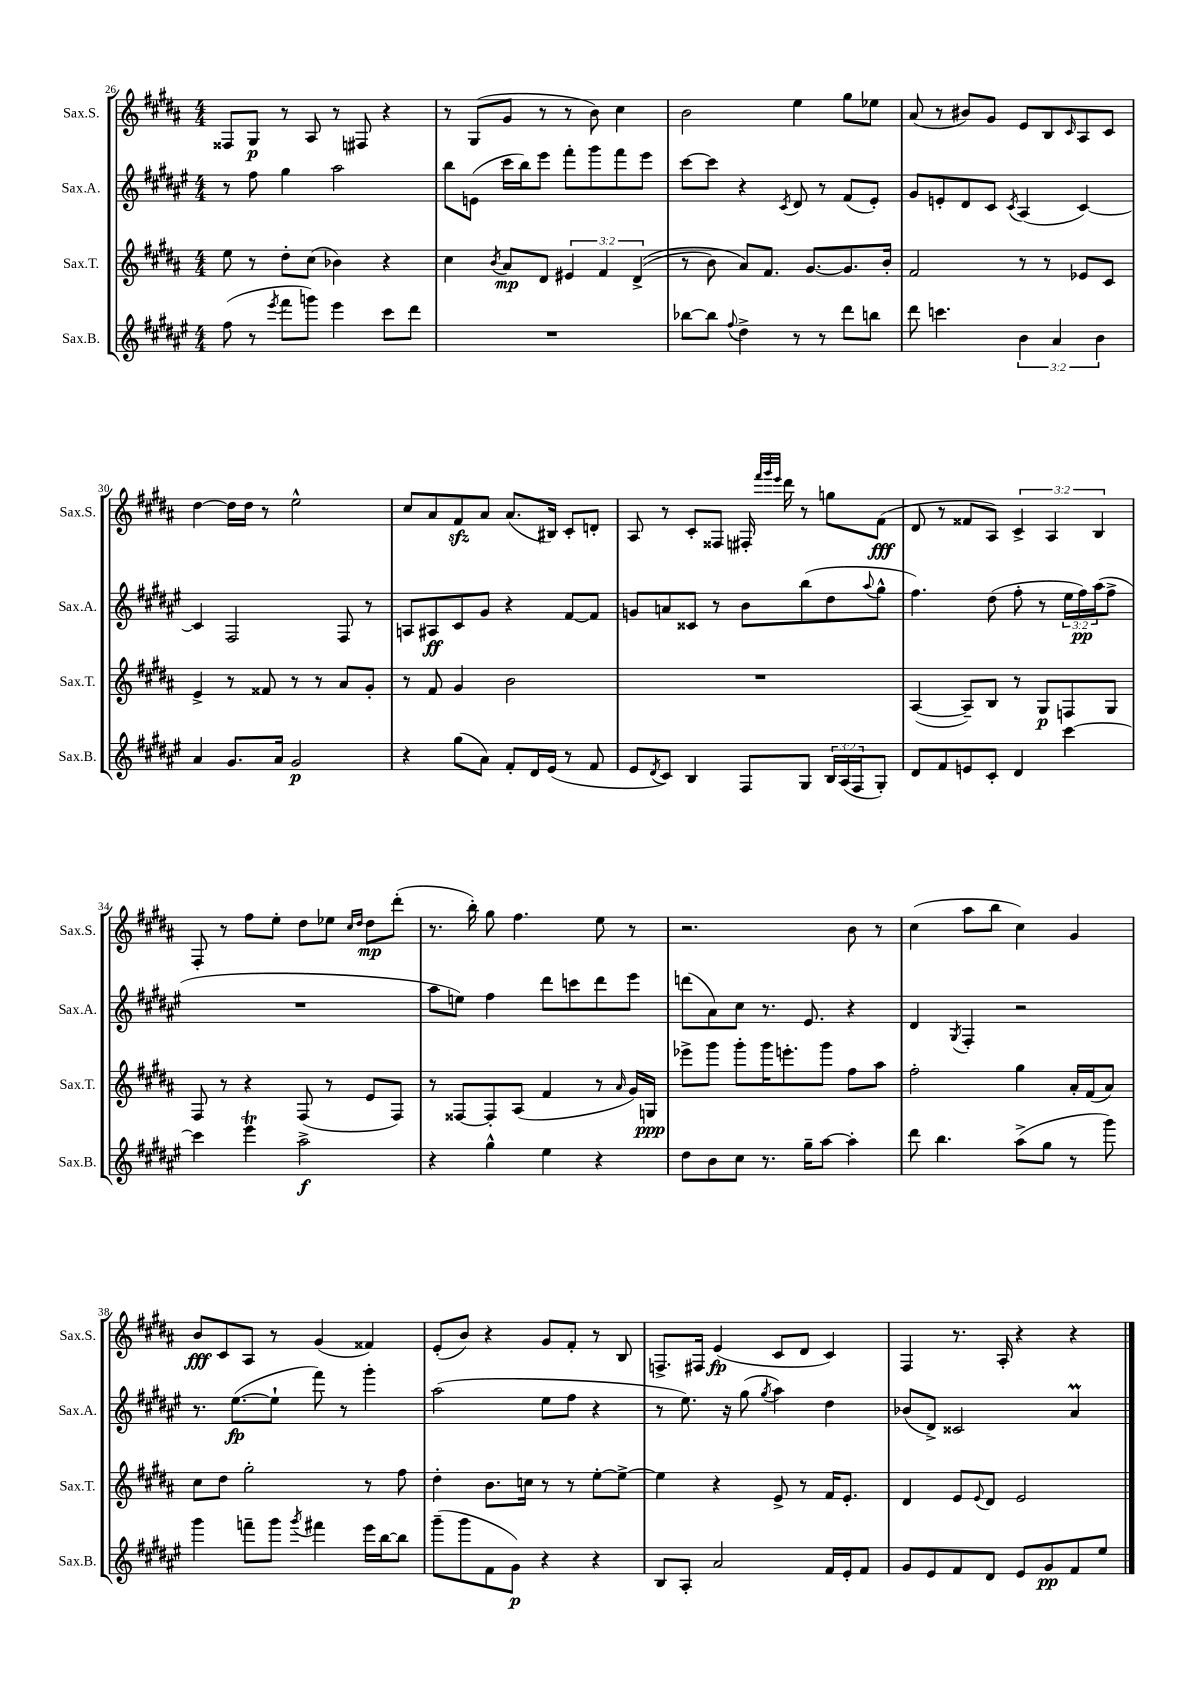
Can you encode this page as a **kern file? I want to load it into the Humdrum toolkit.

**kern	**kern	**kern	**kern
*staff4	*staff3	*staff2	*staff1
*clefG2	*clefG2	*clefG2	*clefG2
*k[f#c#g#d#a#e#]	*k[f#c#g#d#a#]	*k[f#c#g#d#a#e#]	*k[f#c#g#d#a#]
*M4/4	*M4/4	*M4/4	*M4/4
(8ff#\	8ee\	8r	8F##/L
8r	8r	8ff#\	8G#/J
8qeee#/	.	.	.
8fff#\L	8dd#'\L	4gg#\	8r
8ggg\J)	(8cc#\J	.	8A#/
4eee#\	4b-\)	2aa#\	8r
.	.	.	8F#/
8ccc#\L	4r	.	4r
8ddd#\J	.	.	.
=	=	=	=
1r	4cc#\	8bb\L	8r
.	.	(8e\J	(8G#/L
.	8qb/	.	.
.	8a#/L	16ccc#\LL	8g#/J
.	.	16bb\J)	.
.	8d#/J	8eee#\J	8r
.	6e#/	8fff#'\L	8r
.	.	8ggg#\	8b\)
.	6f#/	.	.
.	.	8fff#\	4cc#\
.	&((6d#^/	.	.
.	.	8eee#\J	.
=	=	=	=
[8bb-\L	8r	[8ccc#\L	2b\
8bb-\]J	8b\)	8ccc#\]J	.
8qqff#/	.	.	.
4dd#^\	8a#/L&)	4r	.
.	8.f#/J	.	.
.	.	8qc#/	.
8r	.	8d#/	4ee\
.	[8.g#/L	.	.
8r	.	8r	.
8ddd#\L	8.g#/]	(8f#/L	8gg#\L
8bb\J	.	8e#'/J)	8ee-\J
.	16b'/Jk	.	.
=	=	=	=
8ddd#\	2f#/	8g#/L	(8a#/
4.ccc\	.	8e'/	8r
.	.	8d#/	8b#/L)
.	.	8c#/J	8g#/J
.	.	8qc#/	.
6b\	8r	(4A#/	8e/L
.	8r	.	8B/
6a#/	.	.	.
.	.	.	16qqc#/
.	8e-/L	[4c#/)	8A#/
6b\	.	.	.
.	8c#/J	.	8c#/J
=	=	=	=
4a#/	4e^/	4c#/]	[4dd#\
8.g#/L	8r	2F#/	16dd#\]LL
.	.	.	16dd#\JJ
.	8f##/	.	8r
16a#/Jk	.	.	.
2g#/	8r	.	2ee^^\
.	8r	.	.
.	8a#/L	8F#/	.
.	8g#'/J	8r	.
=	=	=	=
4r	8r	8A/L	8cc#/L
.	8f#/	8A#/	8a#/
(8gg#\L	4g#/	8c#/	8f#/
8a#\J)	.	8g#/J	8a#/J
8f#'/L	2b\	4r	(8.a#/L
16d#/L	.	.	.
(16e#/JJ	.	.	16B#/Jk)
8r	.	[8f#/L	8c#'/L
8f#/	.	8f#/]J	8d'/J
=	=	=	=
8e#/L	1r	8g/L	8A#/
8qd#/	.	.	.
8c#/J)	.	8a/	8r
4B/	.	8c##/J	8c#'/L
.	.	8r	8F##/J
8F#/L	.	8b\L	16F#'/
.	.	.	32qqfff#/LLL
.	.	.	32qqggg#/
.	.	.	32qqeee/JJJ
.	.	.	16ddd#\
8G#/J	.	(8bb\	8r
24B/LL	.	8dd#\	8gg\L
(24A#/	.	.	.
24F#/J	.	.	.
.	.	8qqaa#/	.
8G#'/J)	.	8gg#^^\J	(8f#\J
=	=	=	=
8d#/L	([4A#/	4.ff#\)	8d#/
8f#/	.	.	8r
8e/	8A#~/]L)	.	8f##/L
8c#'/J	8B/J	(8dd#\	8A#/J)
4d#/	8r	8ff#'\	6c#^/
.	8G#/L	8r	.
.	.	.	6A#/
[4ccc#\	8F/	24ee#\LL	.
.	.	24ff#\)	.
.	.	(24aa#\J	6B/
.	8G#/J	8ff#^\J	.
=	=	=	=
4ccc#\]	8F#/	1r	8F#'/
.	8r	.	8r
4eee#\	4r	.	8ff#\L
.	.	.	8ee'\J
2aa#^\	(8F#/	.	8dd#\L
.	8r	.	8ee-\J
.	.	.	16qqcc#/LL
.	.	.	16qqdd#/JJ
.	8e/L	.	8dd#\L
.	8F#/J)	.	(8ddd#'\J
=	=	=	=
4r	8r	8aa#\L	8.r
.	[8F##/L	8ee\J)	.
.	.	.	16bb'\)
4gg#^^\	8F##'/]	4ff#\	8gg#\
.	(8A#/J	.	4.ff#\
4ee#\	4f#/	8ddd#\L	.
.	.	8ccc\	.
4r	8r	8ddd#\	8ee\
.	16qqa#/	.	.
.	16g#/LL)	8eee#\J	8r
.	16G/JJ	.	.
=	=	=	=
8dd#\L	8eee-^\L	(8ddd\L	2.r
8b\	8ggg#\J	8a#\)	.
8cc#\J	8ggg#'\L	8cc#\J	.
8.r	16ggg#\K	8.r	.
.	8.eee'\	.	.
16gg#~\LK	.	8.e#/	.
[8aa#\J	8ggg#\J	.	.
4aa#'\]	8ff#\L	4r	8b\
.	8aa#\J	.	8r
=	=	=	=
8ddd#\	2ff#'\	4d#/	(4cc#\
4.bb\	.	.	.
.	.	8qG#/	.
.	.	4F#'/	8aa#\L
.	.	.	8bb\J
(8aa#^\L	4gg#\	2r	4cc#\)
8gg#\J	.	.	.
8r	16a#'/LL	.	4g#/
.	(16f#/J	.	.
8ggg#\)	8a#/J)	.	.
=	=	=	=
4ggg#\	8cc#\L	8.r	8b/L
.	8dd#\J	.	8c#/
.	.	([8.ee#\L	.
8fff~\L	2gg#'\	.	8A#/J
8ggg#\J	.	8ee#`\]J	8r
8qggg#/	.	.	.
4fff#\	.	8fff#\)	(4g#/
.	.	8r	.
16eee#\LL	8r	4ggg#'\	4f##/)
[16bb\J	.	.	.
8bb\]J	8ff#\	.	.
=	=	=	=
(8ggg#~\L	4dd#'\	(2aa#\	(8e'/L
8ggg#\	.	.	8b/J)
8f#\	8.b\L	.	4r
8g#\J)	.	.	.
.	16cc\Jk	.	.
4r	8r	8ee#\L	8g#/L
.	8r	8ff#\J	8f#'/J
4r	[8ee'\L	4r	8r
.	8ee^\_J	.	8B/
=	=	=	=
8B/L	4ee\]	8r	8.F^/L
8A#'/J	.	8.ee#\)	.
.	.	.	16F#/Jk
2a#/	4r	.	(4e/
.	.	16r	.
.	.	(8gg#\	.
.	.	8qgg#/	.
.	8e^/	4aa#\)	8c#/L
.	8r	.	8d#/J
16f#/LL	16f#/LK	4dd#\	4c#/)
16e#'/J	8.e'/J	.	.
8f#/J	.	.	.
=	=	=	=
8g#/L	4d#/	(8b-/L	4F#/
8e#/	.	8d#^/J)	.
8f#/	8e/L	2c##/	8.r
.	8qqe/	.	.
8d#/J	8d#/J	.	.
.	.	.	16A#'/
8e#/L	2e/	.	4r
8g#/	.	.	.
8f#/	.	4a#/	4r
8ee#/J	.	.	.
==	==	==	==
*-	*-	*-	*-
